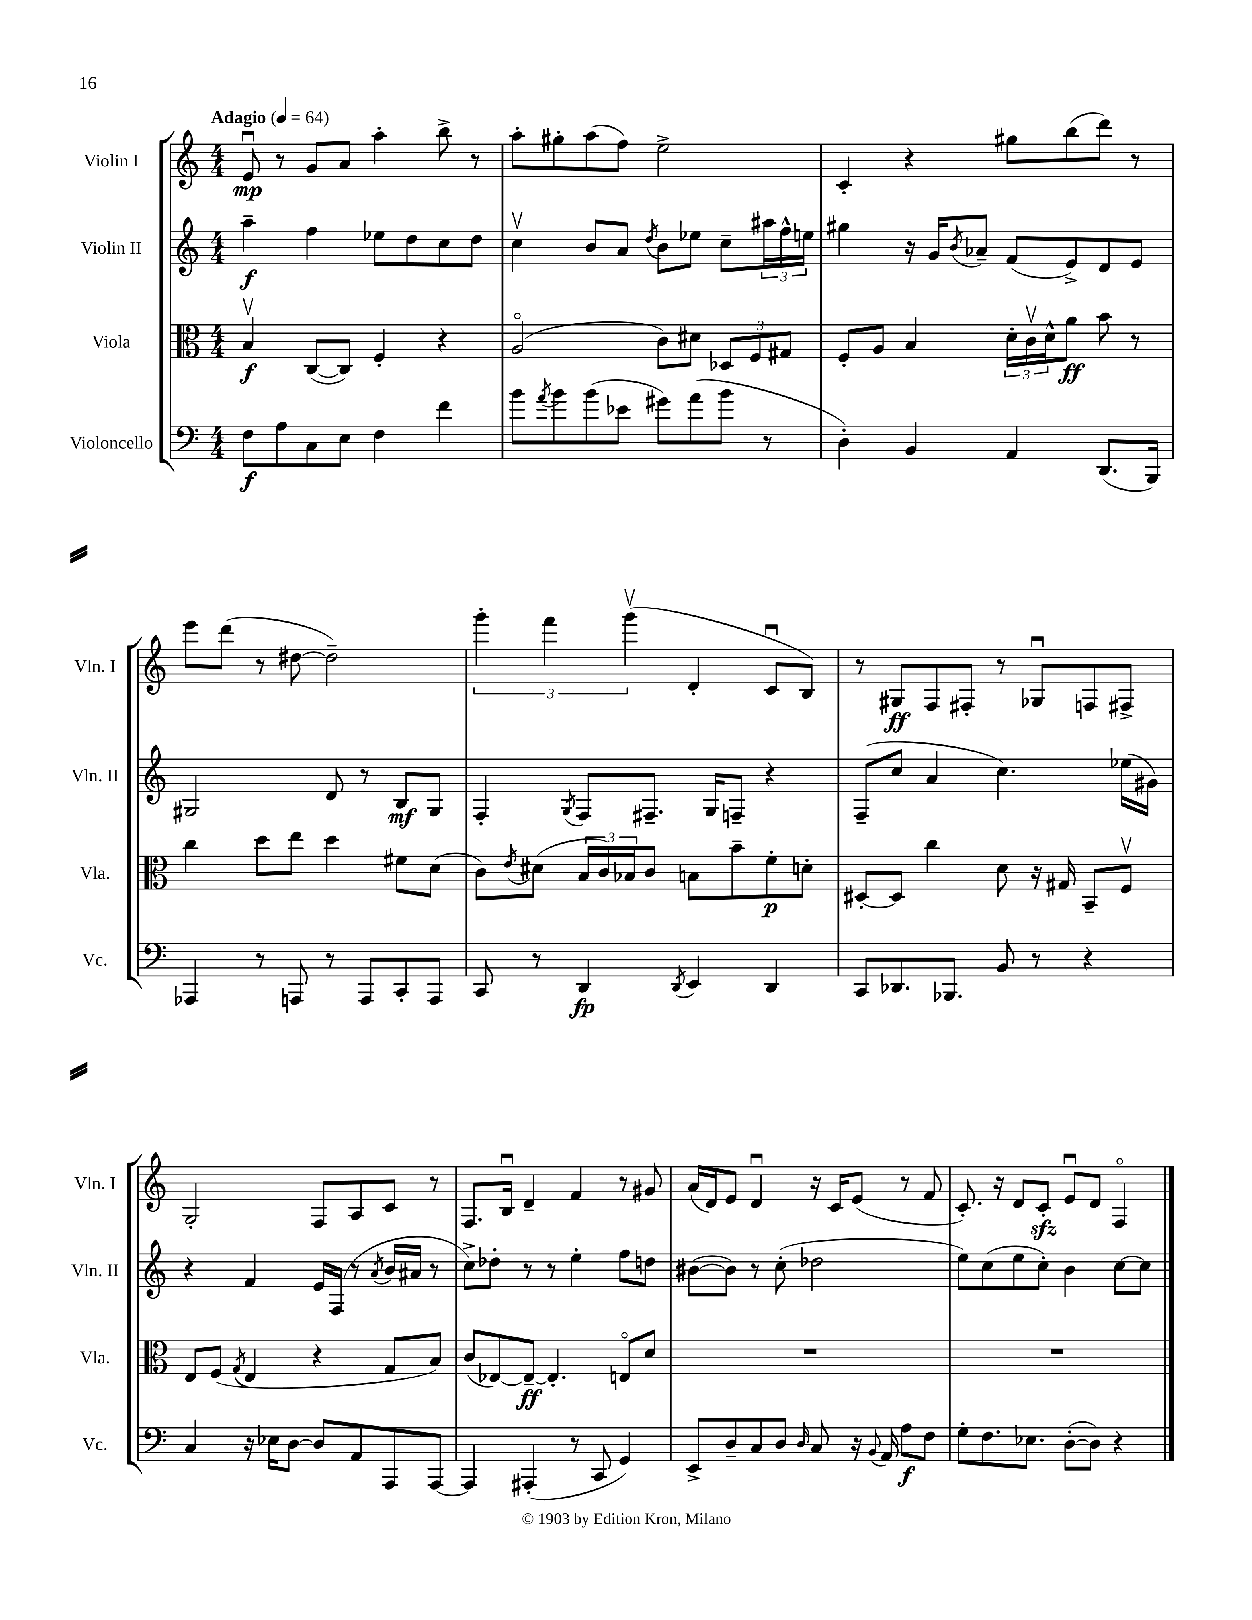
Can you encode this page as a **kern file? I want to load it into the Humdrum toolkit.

**kern	**kern	**kern	**kern
*staff4	*staff3	*staff2	*staff1
*clefF4	*clefC3	*clefG2	*clefG2
*k[]	*k[]	*k[]	*k[]
*M4/4	*M4/4	*M4/4	*M4/4
*MM64	*MM64	*MM64	*MM64
8F	4Bv	4aa~	8eu
8A	.	.	8r
8C	([8C	4ff	8g
8E	8C])	.	8a
4F	4F'	8ee-	4aa'
.	.	8dd	.
4f	4r	8cc	8bb^
.	.	8dd	8r
=	=	=	=
8b	(2Ao	4ccv	8aa'
8qa	.	.	.
8b	.	.	8gg#'
(8b	.	8b	(8aa
8e-	.	8a	8ff)
.	.	8qdd	.
8g#)	8c)	8b	2ee^
(8a	8d#	8ee-	.
8b	12D-	8cc~	.
.	12F	.	.
8r	.	24aa#	.
.	12G#	24ff^^	.
.	.	24ee	.
=	=	=	=
4D')	8F'	4gg#	4c'
.	8A	.	.
4BB	4B	16r	4r
.	.	16g	.
.	.	8qb	.
.	.	8a-~	.
4AA	24d'	(8f	8gg#
.	24cv	.	.
.	24d^^	.	.
.	8a	8e^)	(8bb
(8.DD	8b	8d	8ddd)
.	8r	8e	8r
16BBB)	.	.	.
=	=	=	=
4AAA-	4cc	2G#	8eee
.	.	.	(8ddd
8r	8dd	.	8r
8AAA	8ee	.	[8dd#
8r	4dd	8d	2dd#~])
8AAA	.	8r	.
8CC'	8f#	8B	.
8AAA	(8d	8G#	.
=	=	=	=
8CC	8c)	4F'	6ggg'
.	8qe	.	.
8r	(8d#	.	.
.	.	.	6fff
.	.	8qG	.
4DD	24B	8F	.
.	24c)	.	.
.	24B-	.	(6gggv
.	8c	8.F#~	.
8qDD	.	.	.
4EE	8B	.	4d'
.	.	16G	.
.	8b~	8F~	.
4DD	8f'	4r	8cu
.	8d'	.	8B)
=	=	=	=
8CC	[8D#'	(8F~	8r
8.DD-	8D#]	8cc	8G#
.	4cc	4a	8F
8.BBB-	.	.	.
.	.	.	8F#'
8BB	8d	4.cc)	8r
8r	16r	.	8G-u
.	16G#	.	.
4r	8BB~	.	8F
.	8Fv	(16ee-	8F#^
.	.	16g#)	.
=	=	=	=
4C	8E	4r	2G'
.	(8F	.	.
.	8qG	.	.
16r	4E	4f	.
16E-	.	.	.
[8D	.	.	.
8D]	4r	16e	8F
.	.	(16F	.
8AA	.	8r	8A
.	.	8qa	.
8AAA	8G	16b	8c
.	.	16a#	.
[8AAA	8B)	8r	8r
=	=	=	=
4AAA]	(8c	8cc^)	8.F
.	[8E-)	8dd-'	.
.	.	.	16Bu
(4AAA#'	8E-~_	8r	4d~
.	4.E-']	8r	.
8r	.	4ee'	4f
8CC	.	.	.
4GG)	8Eo	8ff	8r
.	8d	8dd	8g#
=	=	=	=
8EE^	1r	([8b#	(16a
.	.	.	16d)
8D~	.	8b#])	8e
8C	.	8r	4du
8D	.	(8cc'	.
16qqD	.	.	.
8C	.	2dd-	16r
.	.	.	16c
16r	.	.	(8e
8qqBB	.	.	.
16AA	.	.	.
8A	.	.	8r
8F	.	.	8f
=	=	=	=
8G'	1r	8ee)	8.c')
8.F	.	(8cc	.
.	.	.	16r
.	.	8ee	8d
8.E-	.	.	.
.	.	8cc')	8c'
([8D'	.	4b	8eu
8D])	.	.	8d
4r	.	[8cc	4Fo
.	.	8cc]	.
==	==	==	==
*-	*-	*-	*-
